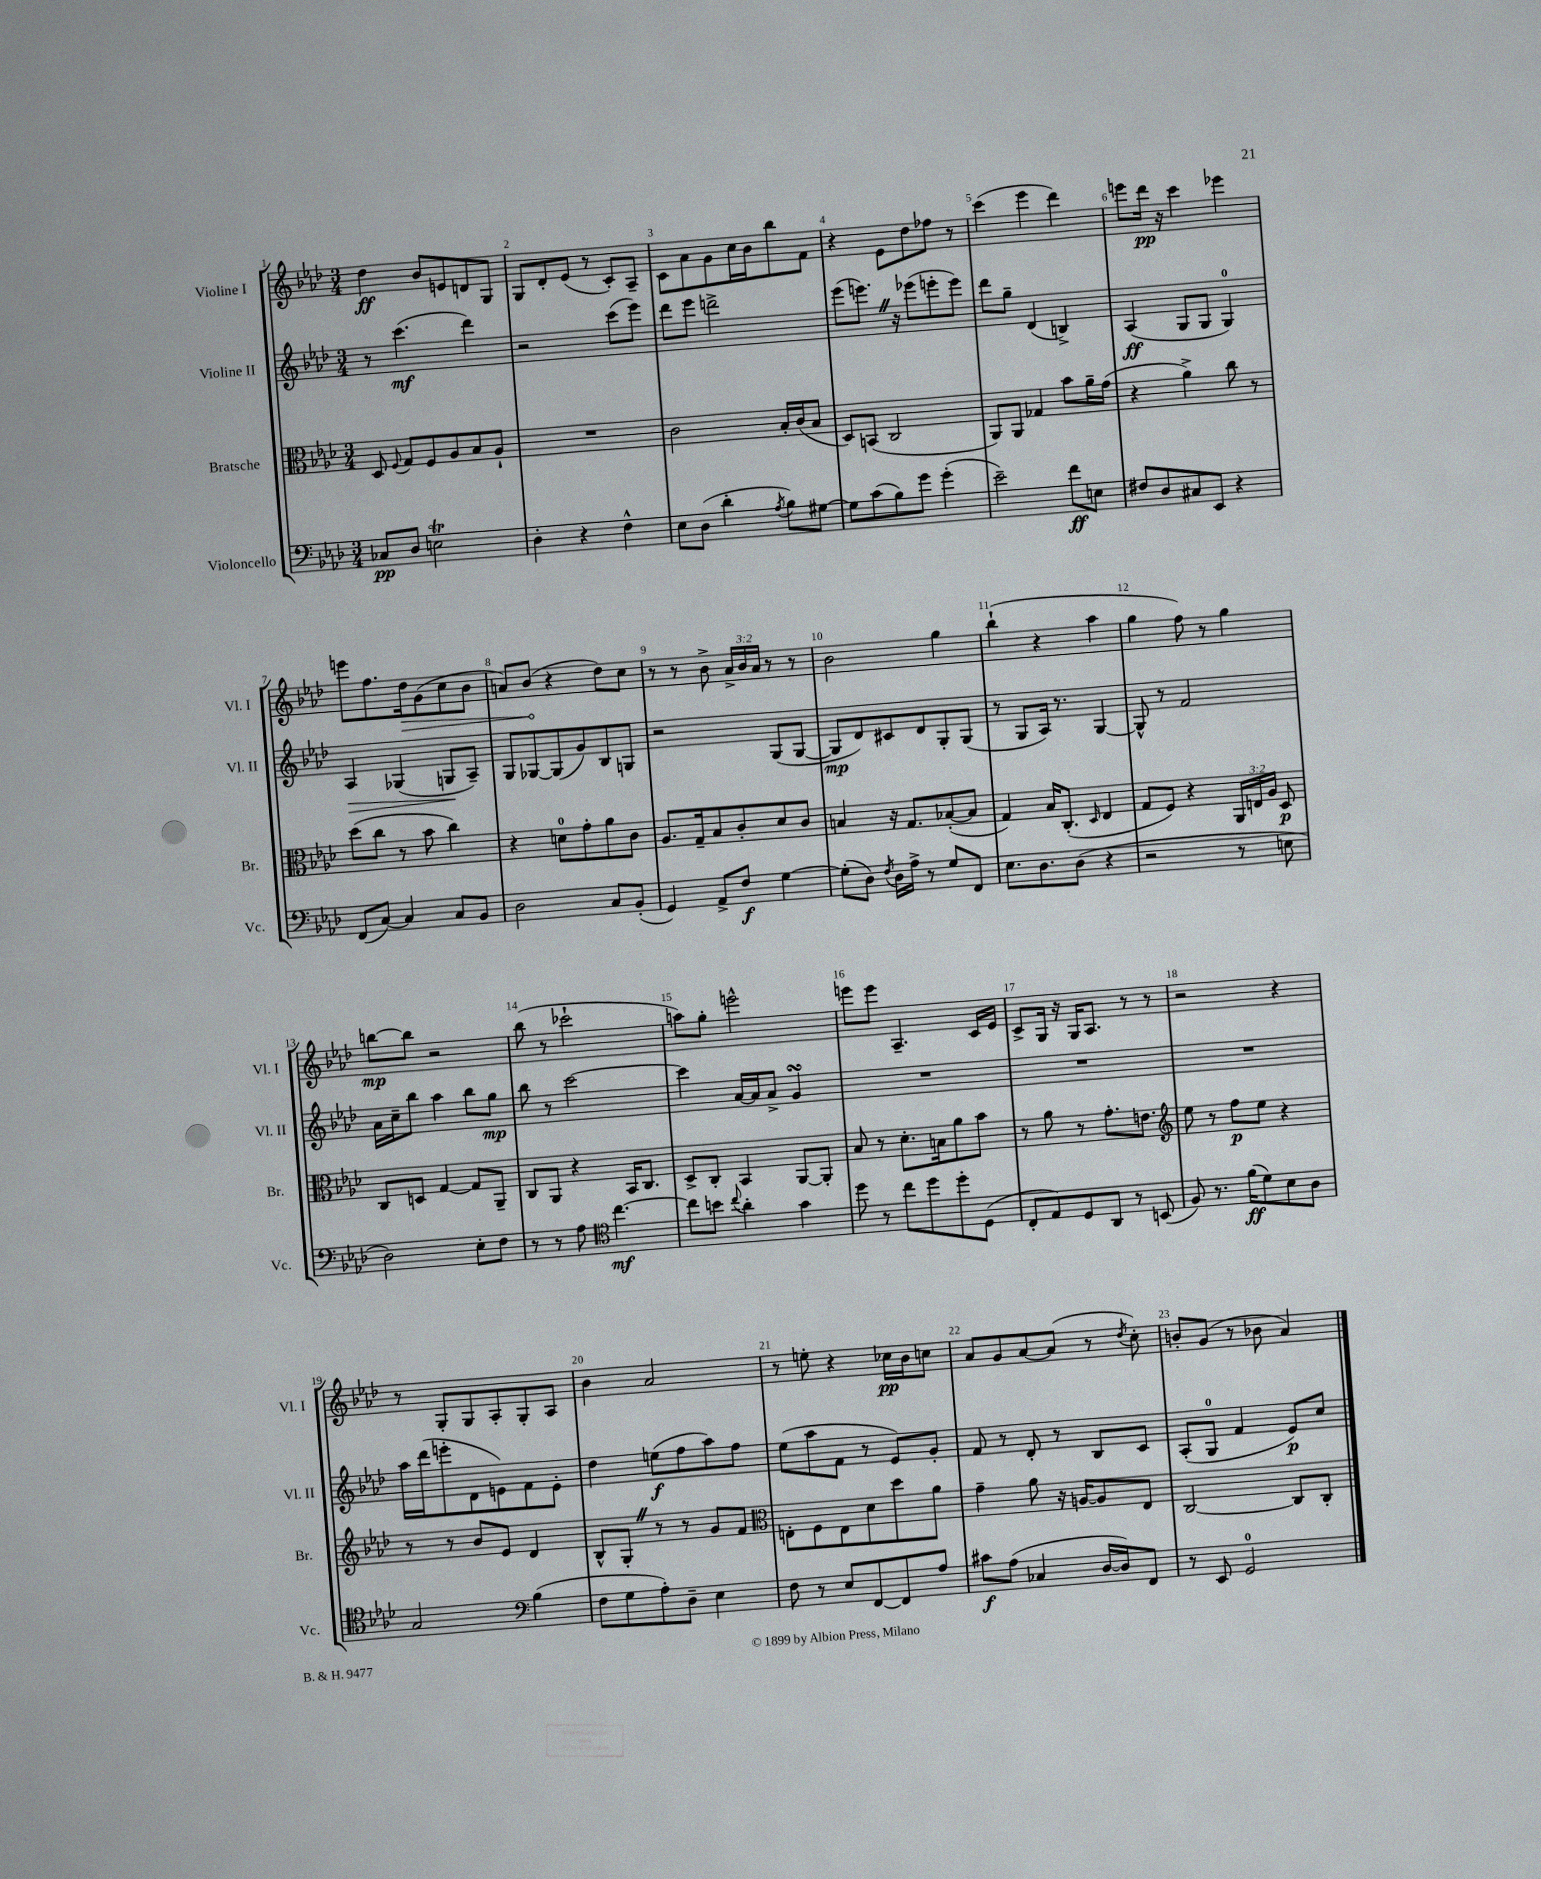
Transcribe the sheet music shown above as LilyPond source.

<<
\new StaffGroup <<
\new Staff = "s0" \with { instrumentName = "Violine I" shortInstrumentName = "Vl. I" } {
    \clef treble \key aes \major \numericTimeSignature \time 3/4 \override Staff.TupletNumber.text = #tuplet-number::calc-fraction-text
    \autoBeamOff des''4\ff bes'8[ e'8 d'8 g8] |
    g8[ des'8-. ees'8]( r8 c'8[-.) aes8]-- |
    c'8[ aes'8 g'8 c''16 bes'16 bes''8 f'8] |
    r4 ees'8[ des''8 fes''8] r8 |
    c'''4( ees'''4 des'''4) |
    e'''8[ des'''16]\pp r16 c'''4 ees'''4 |
    e'''8[ f''8. \once \override Hairpin.circled-tip = ##t des''16\> g'8( c''8 bes'8] |
    a'8[) bes'8]\!( r4 des''8[) c''8] |
    r8 r8 bes'8-> \tuplet 3/2 { aes'16[-> bes'16 aes'16] } r8 r8 |
    bes'2 g''4 |
    bes''4-!( r4 aes''4 |
    g''4 f''8) r8 g''4 |
    b''8[~\mp b''8] r2 |
    bes''8( r8 ces'''2-! |
    a''8[) g''8]-. e'''2-^ |
    e'''8[ e'''8] aes4.-- c'16[ ees'16] |
    c'8[-> g16] r16 g16[ aes8.] r8 r8 |
    r2 r4 |
    r8 g8[-. g8 aes8-. g8-. aes8] |
    bes'4 aes'2 |
    r8 e''8-. r4 ces''16[\pp bes'16 c''8] |
    aes'8[ g'8 aes'8~ aes'8]( r8 \acciaccatura { des''8 } c''8-.) |
    b'8[-. g'8]( r8 bes'8 aes'4) \bar "|." |
}
\new Staff = "s1" \with { instrumentName = "Violine II" shortInstrumentName = "Vl. II" } {
    \clef treble \key aes \major \numericTimeSignature \time 3/4
    \autoBeamOff r8 c'''4.\mf( des'''4) |
    r2 c'''8[( ees'''8]) |
    des'''8[ ees'''8] d'''2-> |
    ees'''8[( e'''8.]) \once \override BreathingSign.text = \markup { \musicglyph "scripts.caesura.straight" } \breathe r16 ees'''8[( e'''8-. e'''8]) |
    des'''8[ g''8]-- des'4( b4->) |
    aes4\ff( g8[ g8] g4-0) |
    aes4\> ges4( g8[\! aes8]--) |
    g8[ ges8~ ges8( g'8) bes8 g8] |
    r2 g8[( g8]~ |
    g8[\mp des'8) cis'8 des'8 g8-. g8]( |
    r8 g8[ aes16]) r8. g4~ |
    g8-^ r8 f'2 |
    aes'16[ c''16-- bes''8] aes''4 bes''8[ g''8]\mp |
    bes''8 r8 c'''2~ |
    c'''4 aes'16[~ aes'16 aes'8]-> g'4\turn |
    R2. |
    R2. |
    R2. |
    aes''16[ des'''16( e'''8-. des'8 e'8) f'8 e'8]-. |
    des''4 e''8[\f( f''8 aes''8) f''8] |
    ees''8[( aes''8 f'8] r8 ees'8[) g'8]-. |
    f'8 r8 des'8-. r8 bes8[ c'8] |
    aes8[-.( g8]-0 f'4 ees'8[\p) c''8] \bar "|." |
}
\new Staff = "s2" \with { instrumentName = "Bratsche" shortInstrumentName = "Br." } {
    \clef alto \key aes \major \numericTimeSignature \time 3/4 \override Staff.TupletNumber.text = #tuplet-number::calc-fraction-text
    \autoBeamOff des8 \appoggiatura { f8 } g8[ f8 aes8 bes8 aes8]-! |
    R2. |
    c'2 bes16[-. c'16( bes8] |
    des8[) b,8]( c2 |
    aes,8[) aes,8] ges4 bes'8[ aes'16-- g'16]( |
    r4 aes'4->) c''8 r8 |
    des''8[( c''8] r8 bes'8 c''4) |
    r4 d'8[-0 g'8-. aes'8 c'8] |
    aes8.[ g16-- bes8 c'8-. des'8 c'8] |
    b4 r16 g8.[ bes8~-.( bes8] |
    g4) bes16[ c8.]-.( \grace { des16 } ees4 |
    g8[ f8]) r4 \tuplet 3/2 { aes,16[ e16 aes16] } des8\p |
    c8[ d8] g4~ g8[ aes,8]-- |
    c8[ aes,8] r4 bes,16[ c8.] |
    des8[-> c8]-. bes,4 aes,8[~ aes,8]-. |
    bes8 r8 des'8.[-. b16 aes'8 bes'8] |
    r8 aes'8 r8 g'8.[-. e'8.] |
    \clef treble ees''8 r8 f''8[\p ees''8] r4 |
    r8 r8 bes'8[ ees'8] des'4 |
    bes8[-^ g8]-. \once \override BreathingSign.text = \markup { \musicglyph "scripts.caesura.straight" } \breathe r8 r8 g'8[ f'8] |
    \clef alto e8[-. f8 e8 des'8 des''8 aes'8] |
    g'4-- aes'8 r16 a16[~ a8 ees8] |
    c2~ c8[ c8]-. \bar "|." |
}
\new Staff = "s3" \with { instrumentName = "Violoncello" shortInstrumentName = "Vc." } {
    \clef bass \key aes \major \numericTimeSignature \time 3/4
    \autoBeamOff ces8[\pp des8] e2\trill |
    des4-. r4 f4-^ |
    ees8[ des8]( des'4-. \acciaccatura { aes8 } bes8[) gis8]~ |
    gis8[ c'8( bes8) g'8] g'4-.( |
    ees'2--) f'8[\ff e8] |
    fis8[ des8 cis8 ees,8] r4 |
    f,8[( c8]~) c4 c8[ bes,8] |
    des2 c8[ bes,8]-.( |
    g,4) aes,8[-> f8]\f g4~ |
    g8[-.( des8]) \acciaccatura { f8 } des16[ aes16]-> r8 g8[ f,8] |
    ees8.[ des8. des8]( r4 |
    r2 r8 e8 |
    des2) ees8[-. f8] |
    r8 r8 aes8 \clef tenor c''4.~\mf |
    c''8[ b'8] \appoggiatura { c''8 } aes'4-. g'4 |
    des''8 r8 c''8[ des''8 des''8-. des8]( |
    c8[-. ees8) des8 aes,8] r8 b,8( |
    f8) r8. f'16[\ff( des'8) bes8 aes8] |
    g2 \clef bass bes4( |
    f8[ g8 aes8-.) des8]-- ees4 |
    f8 r8 ees8[ f,8~ f,8 aes8] |
    cis'8[\f aes8]( ces4 des16[~ des16) f,8] |
    r8 ees,8 g,2-0 \bar "|." |
}
>>
>>
\layout { \context { \Score \override BarNumber.break-visibility = ##(#f #t #t) barNumberVisibility = #all-bar-numbers-visible } }
